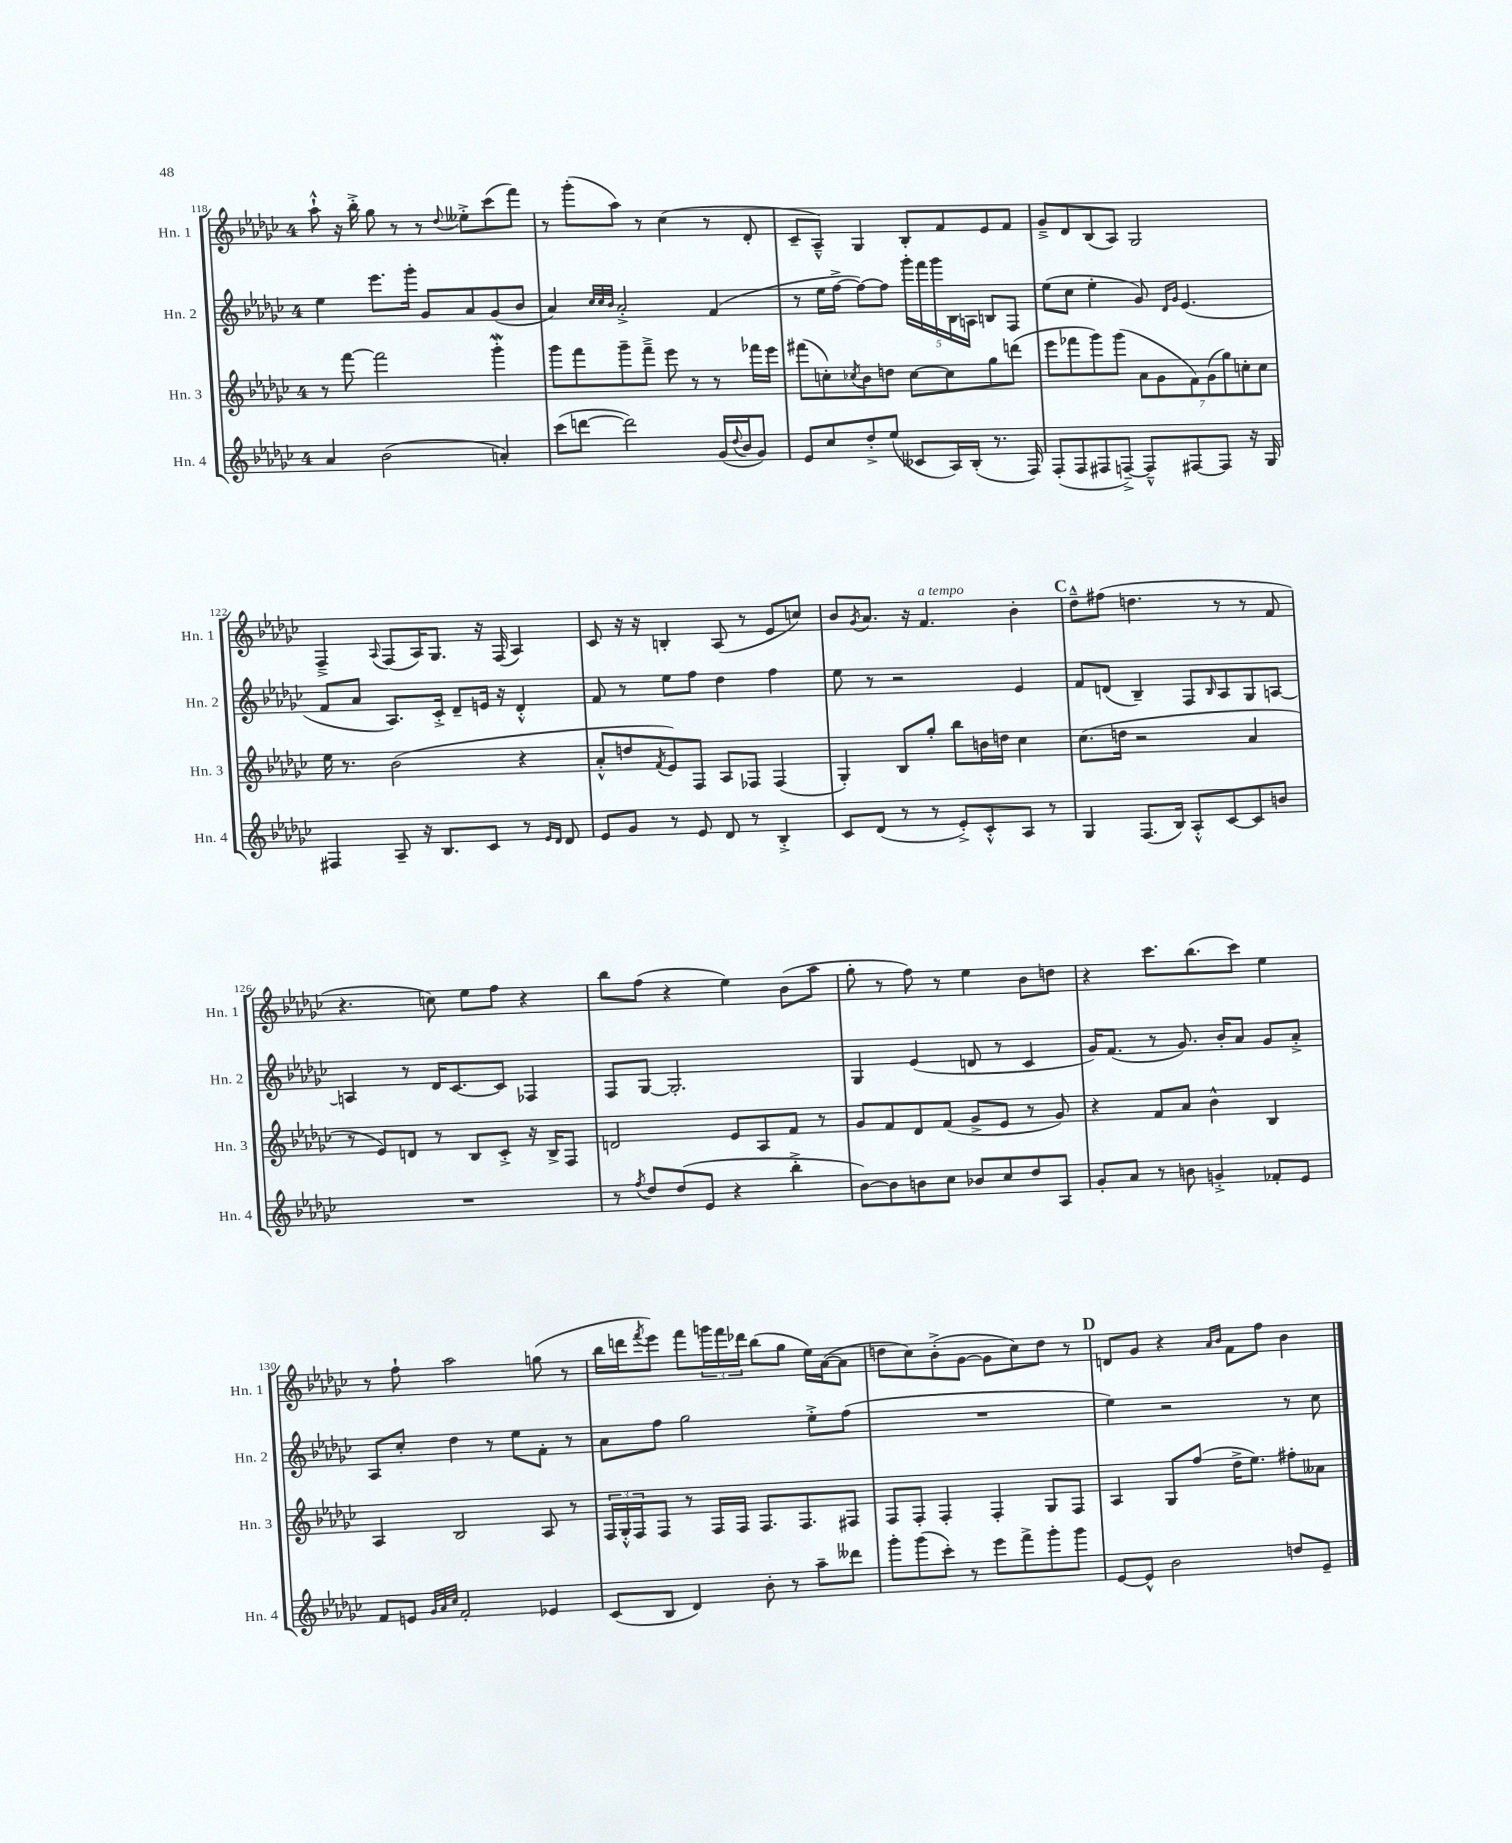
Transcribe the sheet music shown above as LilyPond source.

<<
\new StaffGroup <<
\new Staff = "s0" \with { instrumentName = "Hn. 1" shortInstrumentName = "Hn. 1" } {
    \clef treble \key ges \major \once \override Staff.TimeSignature.style = #'single-digit \time 4/4
    aes''8-!-^ r16 bes''16-.-> ges''8 r8 r8 \appoggiatura { des''8 } eeses''8-.-> ces'''8( f'''8) |
    r8 ges'''8-.( aes''8) r8 ces''4( r8 des'8-. |
    ces'8-- aes8---^) ges4 bes8-. f'8 ees'8 f'8 |
    ges'8---> des'8 bes8( aes8) ges2 |
    f4---> \appoggiatura { aes8 } f8( aes16) ges8. r16 f16( aes4) |
    ces'8 r16 r16 b4-. aes8( r8 ees'8 c''8) |
    bes'8 \acciaccatura { ges'8 } aes'8. r16 f'4.^\markup { \italic "a tempo" } bes'4-. |
    \mark \markup { \bold "C" } des''8---^ fis''8( d''4. r8 r8 f'8 |
    r4. c''8) ees''8 f''8 r4 |
    bes''8 f''8( r4 ees''4) bes'8( aes''8 |
    ges''8-. r8 f''8) r8 ees''4 bes'8 d''8 |
    r4 ces'''8. bes''8.( ces'''8) ees''4 |
    r8 f''8-! aes''2 g''8( r8 |
    bes''16 d'''16 \acciaccatura { f'''8 } ees'''8) f'''8 \tuplet 3/2 { g'''16 f'''16 des'''16 } bes''8( ges''8 ees''16) aes'16~( aes'8 |
    d''8 ces''8) bes'8-.->( ges'8~ ges'8 ces''8) d''8 r8 |
    \mark \markup { \bold "D" } d'8 ges'8 r4 \grace { aes'16 bes'16 } f'8 f''8 bes'4 \bar "|." |
}
\new Staff = "s1" \with { instrumentName = "Hn. 2" shortInstrumentName = "Hn. 2" } {
    \clef treble \key ges \major \once \override Staff.TimeSignature.style = #'single-digit \time 4/4
    ees''4 ees'''8. ges'''16-. ges'8 aes'8 ges'8( bes'8 |
    aes'4) \grace { ces''32 ces''32 bes'32 } aes'2-.-> f'4( |
    r8 ees''16 f''16~-> f''8~) f''8 \tuplet 5/4 { ges'''16-. f'''16 ges'''16 bes16 a16 } b8 f8 |
    ees''8( ces''8 ees''4-. ges'8) \grace { des'16 ges'16 } ees'4.( |
    f'8 aes'8 aes8.) ces'16-.-> des'8-- e'16 r16 des'4-.-^ |
    f'8 r8 ees''8 f''8 des''4 f''4 |
    ees''8 r8 r2 ees'4 |
    \mark \markup { \bold "C" } f'8 d'8( bes4--) f8 \grace { bes16 } aes8 ges8 a8~ |
    a4 r8 des'16 ces'8.~ ces'8 fes4 |
    f8 ges8~ ges2.-. |
    ges4 ees'4( d'8 r8 ces'4 |
    ges'16) f'8.( r8 ges'8.) bes'16-. aes'8 ges'8 aes'8-.-> |
    aes8 ces''8-. des''4 r8 ees''8 f'8-. r8 |
    aes'8 f''8 ges''2 ees''8-.-> f''8( |
    R1 |
    \mark \markup { \bold "D" } ees''4) r2 r8 ces''8 \bar "|." |
}
\new Staff = "s2" \with { instrumentName = "Hn. 3" shortInstrumentName = "Hn. 3" } {
    \clef treble \key ges \major \once \override Staff.TimeSignature.style = #'single-digit \time 4/4
    r8 f'''8~ f'''2 ges'''4-.\mordent |
    ges'''8 f'''8 ges'''8-- f'''8---> ees'''8 r8 r8 fes'''16 ees'''16 |
    fis'''8( c''8-.) \acciaccatura { ces''8 } bes'8 d''8 ces''8~ ces''8 ges''8 d'''8( |
    ees'''8 fes'''8 ges'''8) ges'''8( \tuplet 7/4 { aes'8 ges'8 f'8) ges'8( ges''8) c''8-. c''8 } |
    ees''16 r8. bes'2( r4 |
    aes'8-.-^ d''8 \acciaccatura { f'8 } ees'8) f8 aes8 fes8 fes4( |
    ges4-.) bes8 ges''8-. bes''8 b'16 d''16 ces''4 |
    \mark \markup { \bold "C" } ces''8.( d''16 r2 aes'4 |
    r8 ees'8) d'8 r8 bes8 ces'8-.-> r16 bes16-> f8 |
    d'2 ees'8 aes8 f'8 r8 |
    ges'8 f'8 des'8 f'8( ges'8-> ees'8 r8 ges'8) |
    r4 f'8 aes'8 bes'4-^ bes4 |
    aes4 bes2 aes8 r8 |
    \tuplet 3/2 { f16 ges16-.-^ f16 } f8 r8 f16 f16 f8. f8. fis8 |
    f8 f8-. f4-. f4-. ges8 f8 |
    \mark \markup { \bold "D" } aes4 ges8 f''8( des''16-> ees''8.) fis''8-. aeses'8 \bar "|." |
}
\new Staff = "s3" \with { instrumentName = "Hn. 4" shortInstrumentName = "Hn. 4" } {
    \clef treble \key ges \major \once \override Staff.TimeSignature.style = #'single-digit \time 4/4
    aes'4 bes'2( a'4-.) |
    ces'''8( d'''8~ d'''2) ges'16( \appoggiatura { des''8 } bes'16 ges'8) |
    ees'8 ces''8 des''8-.-> ees''8( ceses'8 aes16) bes16-.( r8. f16) |
    f8-.( f8 fis8 f8~--->) f8---^ fis8~ fis8 r16 ges16 |
    fis4 aes8-- r16 bes8. ces'8 r8 \grace { ees'16 des'16 } des'8 |
    ees'8 ges'8 r8 ees'8 des'8 r8 bes4-.-> |
    ces'8 des'8( r8 r8 ees'8-.->) ces'8-.-^ aes8 r8 |
    \mark \markup { \bold "C" } ges4 f8.( bes16) aes8-.-^ ces'8~ ces'8 b'8 |
    R1 |
    r8 \acciaccatura { f''8 } des''8 des''8( ees'8 r4 bes''4-.-> |
    bes'8~) bes'8 b'8 ces''8 bes'8 ces''8 des''8 aes8 |
    ges'8-. aes'8 r8 b'8 g'4-.-> fes'8-. ees'8 |
    f'8 e'8 \grace { ges'32 aes'32 ces''32 } f'2-. ees'4 |
    ces'8( bes8 des'4) bes'8-. r8 aes''8-- deses'''8 |
    ges'''8-. ges'''8( ces'''8-.) r8 ees'''8 f'''8-> ges'''8-. ges'''8 |
    \mark \markup { \bold "D" } ees'8~ ees'8-^ bes'2 d''8 ees'8-- \bar "|." |
}
>>
>>
\layout { \context { \Score currentBarNumber = #118 } }
